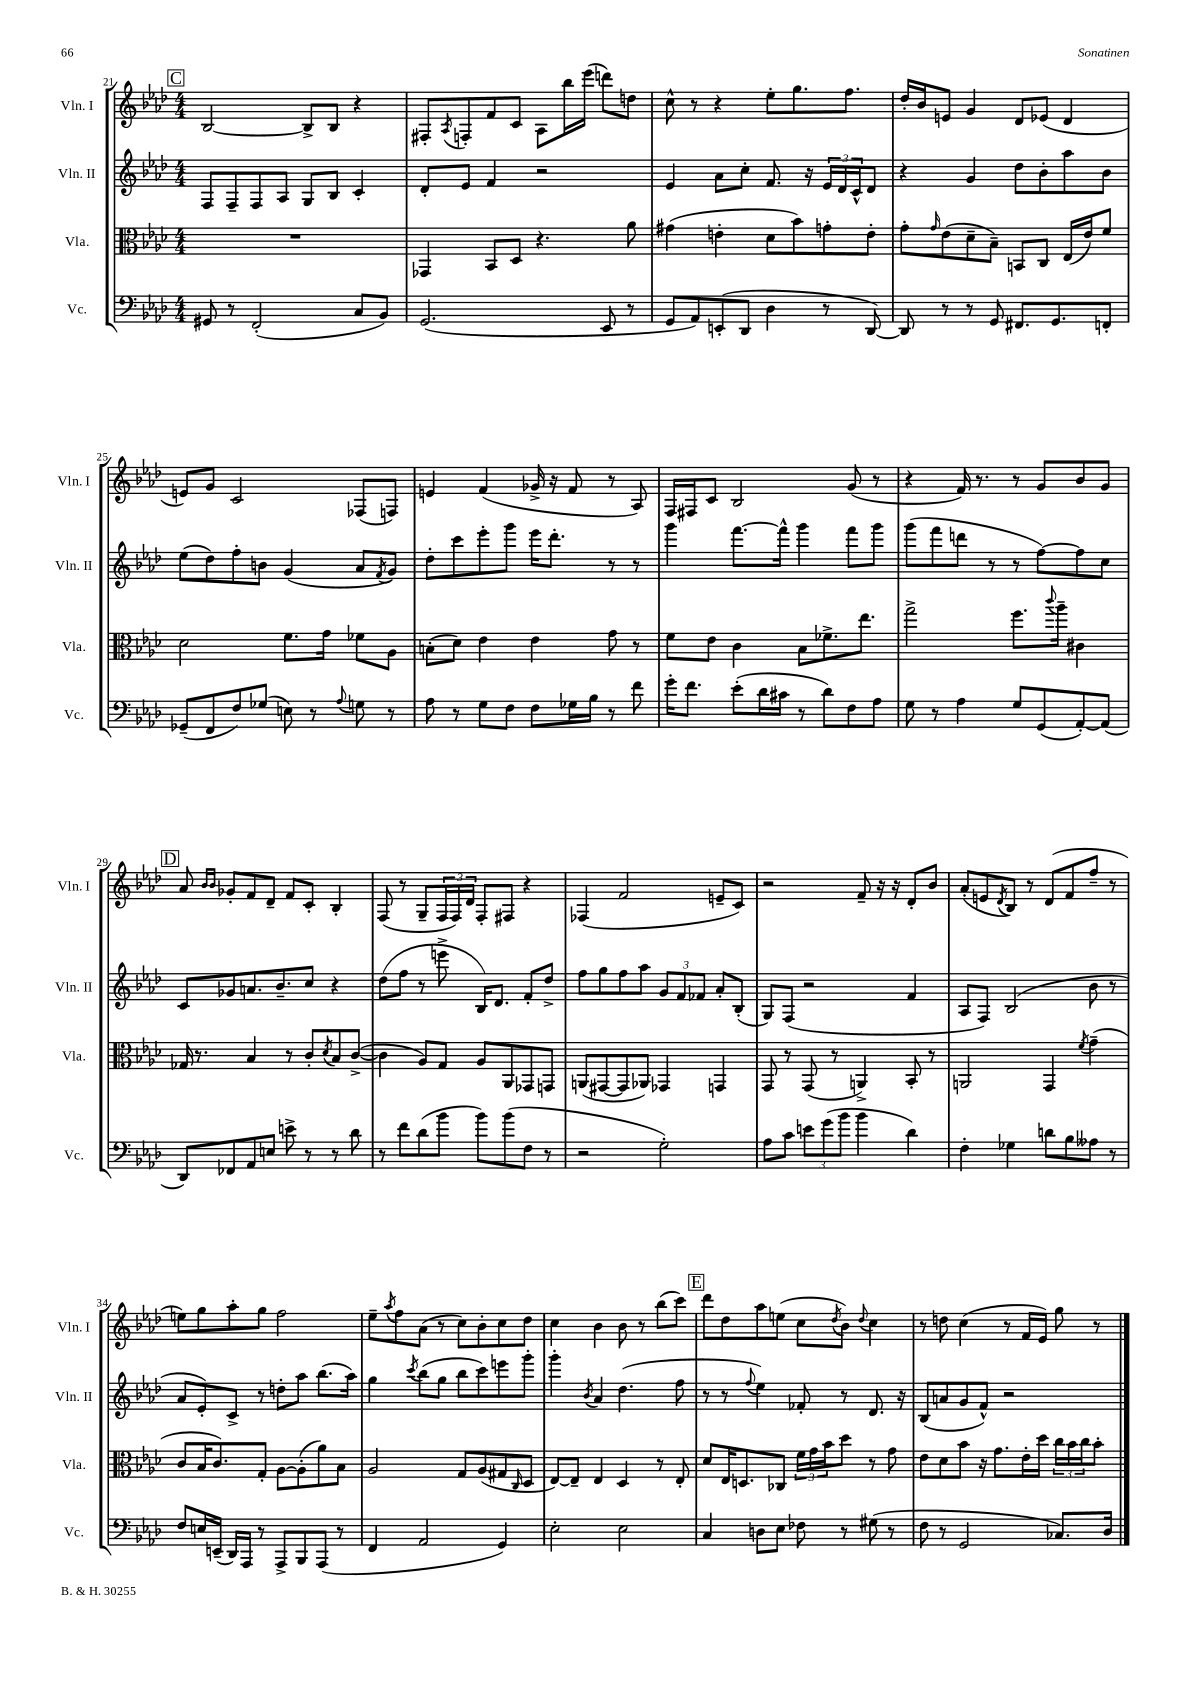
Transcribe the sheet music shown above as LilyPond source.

<<
\new StaffGroup <<
\new Staff = "s0" \with { instrumentName = "Vln. I" shortInstrumentName = "Vln. I" } {
    \clef treble \key aes \major \numericTimeSignature \time 4/4
    \mark \markup { \box "C" } bes2~ bes8-> bes8 r4 |
    fis8-. \acciaccatura { aes8 } f8-. f'8 c'8 aes8 bes''16 ees'''16( d'''8) d''8 |
    c''8-^ r8 r4 ees''8-. g''8. f''8. |
    des''16-. bes'16 e'8 g'4 des'8 ees'8( des'4 |
    e'8) g'8 c'2 fes8( f8) |
    e'4 f'4( ges'16-> r16 f'8 r8 aes8) |
    f16 fis16 c'8 bes2 g'8( r8 |
    r4 f'16) r8. r8 g'8 bes'8 g'8 |
    \mark \markup { \box "D" } aes'8 \grace { bes'16 bes'16 } ges'8-. f'8 des'8-- f'8 c'8-. bes4-. |
    f8( r8 g8-- \tuplet 3/2 { f16 f16) des'16 } f8-. fis8 r4 |
    fes4( f'2 e'8-- c'8) |
    r2 f'8-- r16 r16 des'8-. bes'8 |
    aes'8-.( e'8 \acciaccatura { des'8 } bes8) r8 des'8( f'8 f''8-- r8 |
    e''8) g''8 aes''8-. g''8 f''2 |
    ees''8-- \acciaccatura { aes''8 } f''8 aes'8( r8 c''8) bes'8-. c''8 des''8 |
    c''4 bes'4 bes'8 r8 bes''8( c'''8) |
    \mark \markup { \box "E" } des'''8 des''8 aes''8 e''8( c''8 \acciaccatura { des''8 } bes'8) \appoggiatura { des''8 } c''4 |
    r8 d''8 c''4( r8 f'16 ees'16) g''8 r8 \bar "|." |
}
\new Staff = "s1" \with { instrumentName = "Vln. II" shortInstrumentName = "Vln. II" } {
    \clef treble \key aes \major \numericTimeSignature \time 4/4
    \mark \markup { \box "C" } f8 f8-- f8 aes8 g8 bes8 c'4-. |
    des'8-. ees'8 f'4 r2 |
    ees'4 aes'8 c''8-. f'8. r16 \tuplet 3/2 { ees'16 des'16 c'16-^ } des'8 |
    r4 g'4 des''8 bes'8-. aes''8 bes'8 |
    ees''8( des''8) f''8-. b'8 g'4( aes'8 \acciaccatura { f'8 } g'8) |
    des''8-. c'''8 ees'''8-. g'''8 ees'''16 des'''8.-. r8 r8 |
    g'''4 f'''8.~ f'''16-^ g'''4 f'''8 g'''8 |
    g'''8( f'''8 d'''8 r8 r8 f''8~) f''8 c''8 |
    \mark \markup { \box "D" } c'8 ges'8 a'8. bes'8.-- c''8 r4 |
    des''8( f''8 r8 e'''8-> bes16) des'8. f'8-. des''8-> |
    f''8 g''8 f''8 aes''8 \tuplet 3/2 { g'8 f'8 fes'8 } aes'8-. bes8-.( |
    g8) f8( r2 f'4 |
    aes8 f8) bes2( bes'8 r8 |
    aes'8 ees'8-.) c'8-> r8 d''8-. aes''8 bes''8.( aes''16) |
    g''4 \acciaccatura { c'''8 } bes''8( g''8 bes''8 c'''8) e'''8 g'''8-. |
    g'''4-. \acciaccatura { bes'8 } aes'4 des''4.( f''8 |
    \mark \markup { \box "E" } r8 r8 \appoggiatura { f''8 } ees''4) fes'8-. r8 des'8. r16 |
    bes8( a'8 g'8 f'8-^) r2 \bar "|." |
}
\new Staff = "s2" \with { instrumentName = "Vla." shortInstrumentName = "Vla." } {
    \clef alto \key aes \major \numericTimeSignature \time 4/4
    \mark \markup { \box "C" } R1 |
    ges,4 bes,8 des8 r4. aes'8 |
    gis'4( e'4-. des'8 bes'8) g'8-. e'8-. |
    g'8-. \grace { g'16 } ees'8( des'8-- bes8--) b,8 c8 ees16( ees'16) f'8 |
    des'2 f'8. g'16 fes'8 aes8 |
    b8-.( des'8) ees'4 ees'4 g'8 r8 |
    f'8 ees'8 c'4 bes8 fes'8.-> ees''8. |
    g''2-> f''8. \appoggiatura { c'''8 } aes''16-- cis'4 |
    \mark \markup { \box "D" } ges16 r8. bes4 r8 c'8-. \acciaccatura { des'8 } bes8 c'8~->( |
    c'4 aes8) g8 aes8 aes,8 ges,8 g,8 |
    a,8( gis,8~ gis,8 aes,8) ges,4 g,4 |
    g,8 r8 g,8( r8 a,4->) bes,8-. r8 |
    a,2 g,4 \acciaccatura { f'8 } g'4--( |
    c'8 bes16 c'8.) g8-. aes8~ aes8-.( aes'8) bes8 |
    aes2 g8 aes8( gis8 \grace { c16 } des8 |
    ees8~) ees8-- ees4 des4 r8 ees8-. |
    \mark \markup { \box "E" } des'8 ees16 d8. ces8 \tuplet 3/2 { f'16 g'16 bes'16 } des''8 r8 g'8 |
    ees'8 des'8 bes'8 r16 g'8. ees'16-. des''16 \tuplet 3/2 { c''16 bes'16 c''16 } bes'8-. \bar "|." |
}
\new Staff = "s3" \with { instrumentName = "Vc." shortInstrumentName = "Vc." } {
    \clef bass \key aes \major \numericTimeSignature \time 4/4
    \mark \markup { \box "C" } gis,8 r8 f,2-.( c8 bes,8) |
    g,2.( ees,8 r8 |
    g,8 aes,8) e,8-.( des,8 des4 r8 des,8~) |
    des,8 r8 r8 g,8 fis,8. g,8. f,8-. |
    ges,8--( f,8 f8) ges8( e8) r8 \appoggiatura { aes8 } g8 r8 |
    aes8 r8 g8 f8 f8 ges16 bes16 r8 f'8 |
    g'16-. f'8. ees'8-.( des'16 cis'16 r8 des'8) f8 aes8 |
    g8 r8 aes4 g8 g,8( aes,8~-.) aes,8( |
    \mark \markup { \box "D" } des,8) fes,8 aes,8 e8 e'8-> r8 r8 des'8 |
    r8 f'8 des'8( bes'8 bes'8) bes'8( f8 r8 |
    r2 g2-.) |
    aes8 c'8 \tuplet 3/2 { e'8 g'8( bes'8 } bes'4 des'4) |
    f4-. ges4 d'8 bes8 aeses8 r8 |
    f8 e16 e,16--( des,16) aes,,16 r8 aes,,8-> bes,,8 aes,,8( r8 |
    f,4 aes,2 g,4) |
    ees2-. ees2 |
    \mark \markup { \box "E" } c4 d8 ees8 fes8 r8 gis8( r8 |
    f8 r8 g,2 ces8.) des16 \bar "|." |
}
>>
>>
\layout { \context { \Score currentBarNumber = #21 } }
